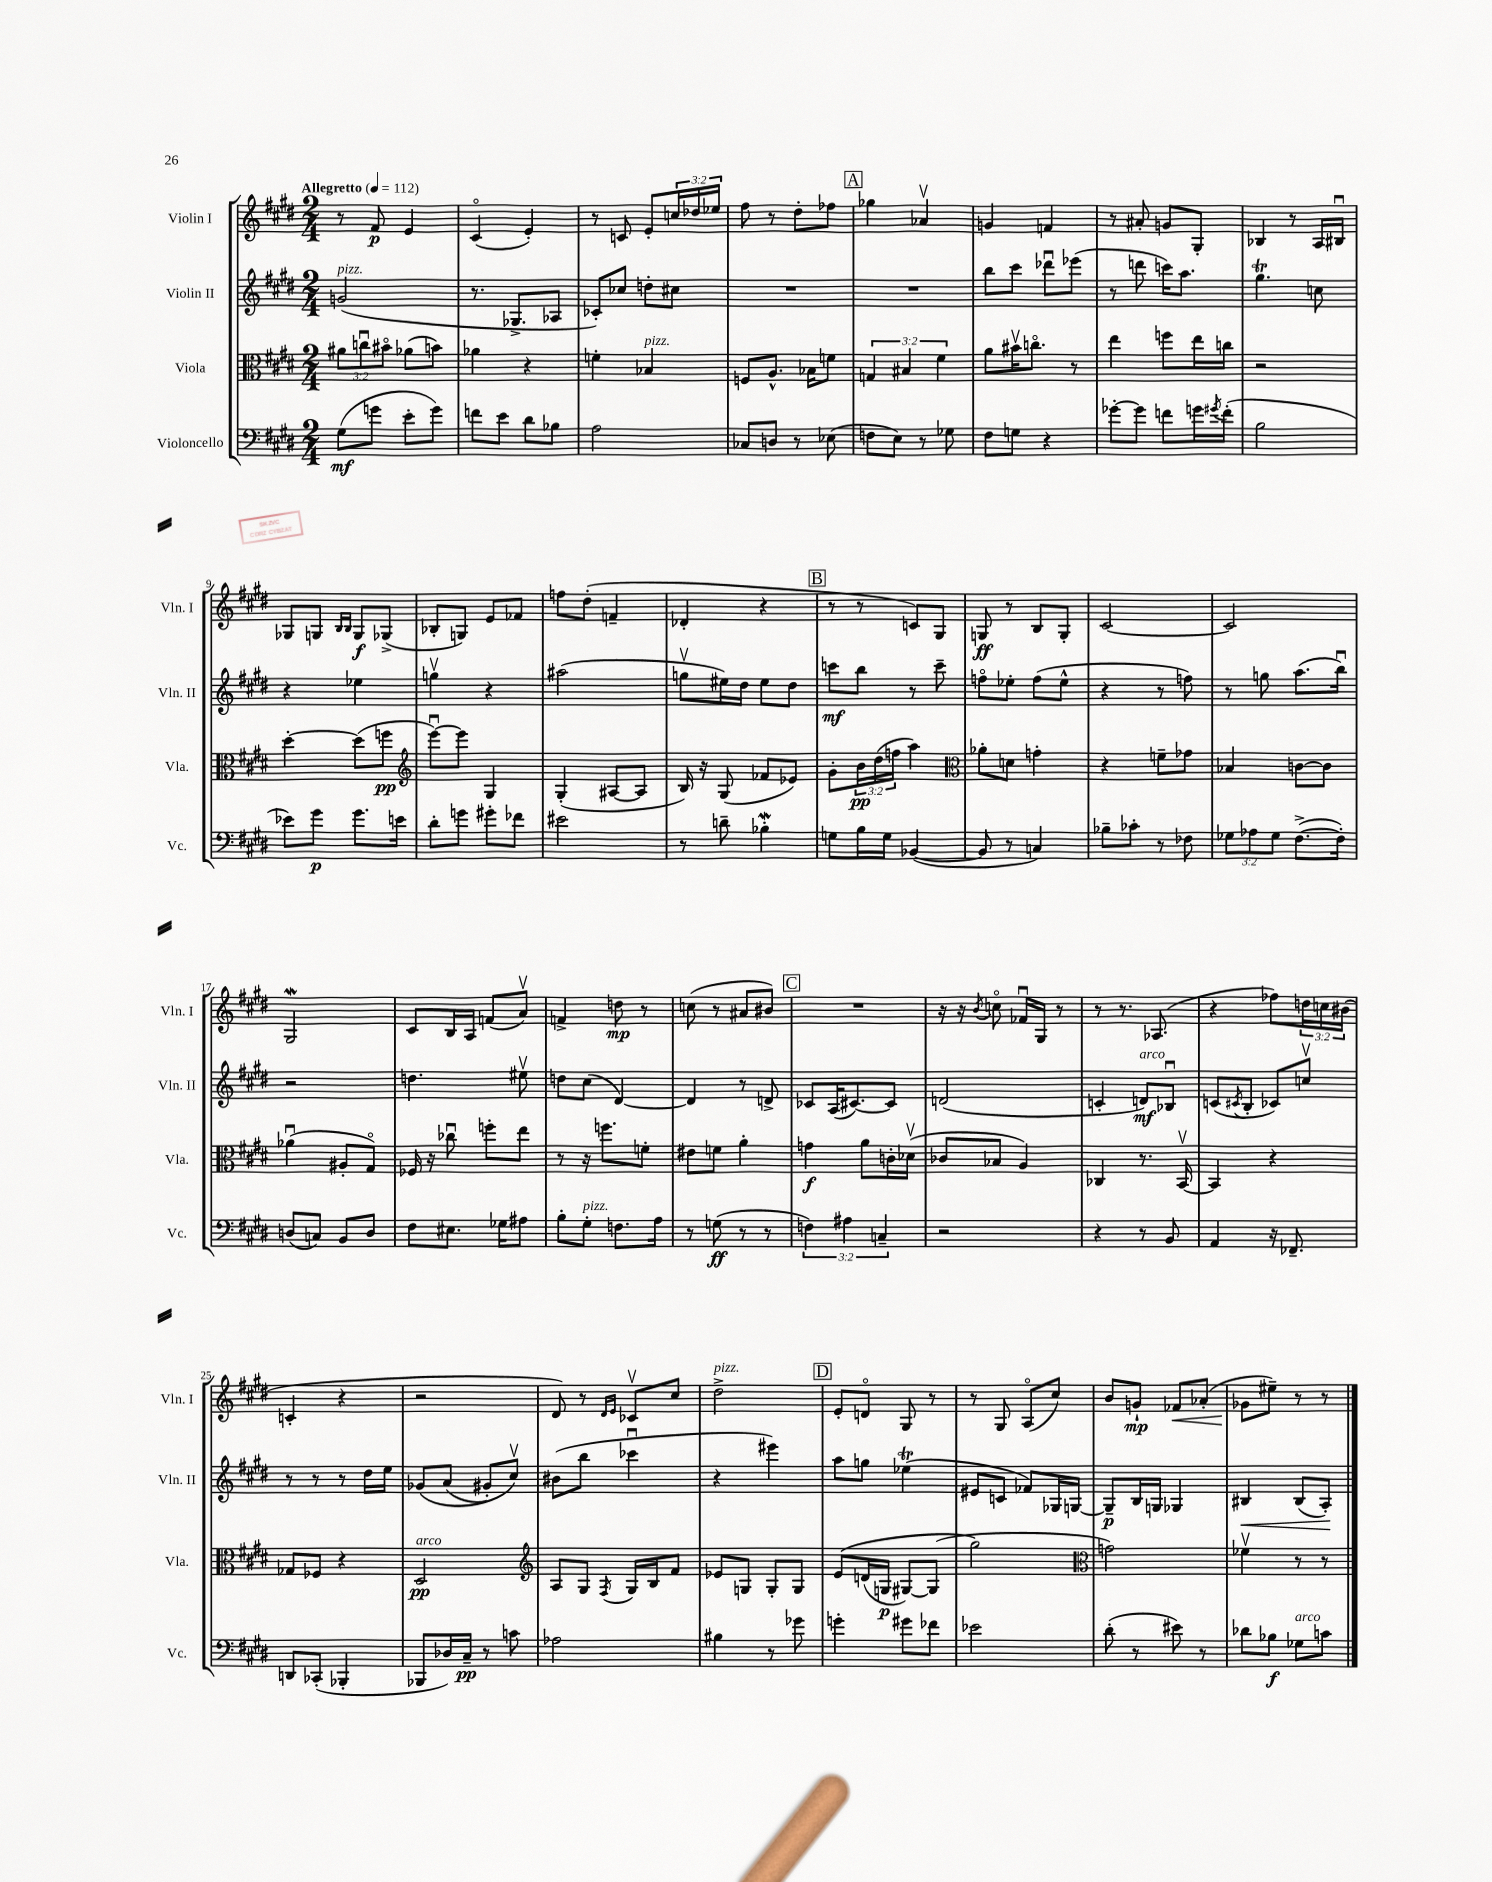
<<
\new StaffGroup <<
\new Staff = "s0" \with { instrumentName = "Violin I" shortInstrumentName = "Vln. I" } {
    \clef treble \key e \major \numericTimeSignature \time 2/4 \override Staff.TupletNumber.text = #tuplet-number::calc-fraction-text \tempo "Allegretto" 4 = 112
    r8 fis'8\p e'4 |
    cis'4\flageolet( e'4-.) |
    r8 c'8 e'8-. \tuplet 3/2 { c''16 des''16 ees''16 } |
    fis''8 r8 dis''8-. fes''8 |
    \mark \markup { \box "A" } ges''4 aes'4\upbow |
    g'4 f'4 |
    r8 ais'8-. g'8 gis8-. |
    bes4 r8 a16 bis16\downbow |
    ges8 g8 \grace { b16 b16 } g8\f ges8->( |
    bes8-. g8) e'8 fes'8 |
    f''8 dis''8-.( f'4-- |
    des'4-. r4 |
    \mark \markup { \box "B" } r8 r8 c'8) gis8 |
    g8\ff r8 b8 g8-. |
    cis'2~ |
    cis'2 |
    gis2\mordent |
    cis'8 b16 a16 f'8( a'8\upbow) |
    f'4-> d''8\mp r8 |
    c''8( r8 ais'8 bis'8) |
    \mark \markup { \box "C" } R2 |
    r16 r16 \acciaccatura { b'8 } c''8\flageolet fes'16\downbow gis16 r8 |
    r8 r8. aes8.( |
    r4 fes''8) \tuplet 3/2 { d''16 c''16 bis'16( } |
    c'4-. r4 |
    r2 |
    dis'8) r8 \grace { dis'16 e'16 } ces'8\upbow cis''8 |
    dis''2->^\markup { \italic "pizz." } |
    \mark \markup { \box "D" } e'8-. d'8\flageolet gis8 r8 |
    r8 gis8 a8\flageolet( cis''8) |
    b'8 g'8-!\mp fes'8\< aes'8-.( |
    ges'8\! eis''8--) r8 r8 \bar "|." |
}
\new Staff = "s1" \with { instrumentName = "Violin II" shortInstrumentName = "Vln. II" } {
    \clef treble \key e \major \numericTimeSignature \time 2/4
    g'2^\markup { \italic "pizz." }( |
    r8. ges8.-> aes8 |
    ces'8-.) ces''8 d''8-. cis''8 |
    R2 |
    \mark \markup { \box "A" } R2 |
    b''8 cis'''8 des'''8\downbow ees'''8( |
    r8 d'''8 c'''16) a''8. |
    gis''4.\trill c''8 |
    r4 ees''4 |
    g''4\upbow r4 |
    ais''2( |
    g''8\upbow eis''16) dis''16 eis''8 dis''8 |
    \mark \markup { \box "B" } c'''8\mf b''8 r8 c'''8-- |
    f''8\flageolet ees''8-. f''8( ees''8-^ |
    r4 r8 f''8) |
    r8 g''8 a''8.( b''16\downbow) |
    r2 |
    d''4. eis''8\upbow |
    d''8 cis''8( dis'4~) |
    dis'4 r8 d'8-> |
    \mark \markup { \box "C" } ces'8 a16( cis'8.~) cis'8 |
    d'2( |
    c'4-. d'8\mf^\markup { \italic "arco" }) bes8\downbow |
    c'8( \acciaccatura { cis'8 } b8-. ces'8) c''8\upbow |
    r8 r8 r8 dis''16 e''16 |
    ges'8\( a'8( gis'8-.) cis''8\upbow\) |
    bis'8( b''8 ces'''4\downbow |
    r4 eis'''4) |
    \mark \markup { \box "D" } a''8 g''8 ees''4\trill( |
    eis'8 c'8 fes'8) ges16 g16~ |
    g8--\p b16 g16 ges4 |
    bis4\< bis8( a8-.\!) \bar "|." |
}
\new Staff = "s2" \with { instrumentName = "Viola" shortInstrumentName = "Vla." } {
    \clef alto \key e \major \numericTimeSignature \time 2/4 \override Staff.TupletNumber.text = #tuplet-number::calc-fraction-text
    \tuplet 3/2 { ais'8 c''8\downbow bis'8\flageolet } aes'8( b'8) |
    aes'4 r4 |
    f'4-. bes4^\markup { \italic "pizz." } |
    f8 a8.-^ bes16 f'8 |
    \mark \markup { \box "A" } \tuplet 3/2 { g4 bis4 fis'4 } |
    a'8 bis'16\upbow c''8.\flageolet r8 |
    e''4 f''8 e''16 c''16 |
    r2 |
    dis''4~-. dis''8( f''8\pp |
    \clef treble e'''8~\downbow) e'''8 gis4 |
    gis4-.( ais8~ ais8 |
    b16) r16 gis8( fes'8 ees'8) |
    \mark \markup { \box "B" } gis'8-. \tuplet 3/2 { b'16\pp dis''16( f''16 } a''4) |
    \clef alto aes'8-. d'8 g'4-. |
    r4 f'8-- ges'8 |
    bes4 c'8~ c'8 |
    aes'4\downbow( ais8-. gis8\flageolet) |
    fes16 r16 ces''8\downbow f''8-. e''8 |
    r8 r16 f''8. f'8-. |
    eis'8 f'8 a'4-. |
    \mark \markup { \box "C" } g'4\f a'8 c'16-. des'16\upbow( |
    ces'8 bes8 a4) |
    ces4 r8. b,16~\upbow |
    b,4 r4 |
    ges8 fes8 r4 |
    dis2\pp^\markup { \italic "arco" } |
    \clef treble a8 gis8 \acciaccatura { fis8 } gis16 b16 fis'8 |
    ees'8 g8 g8-. g8 |
    \mark \markup { \box "D" } e'8\( d'16( g16\p gis8~) gis8( |
    gis''2\) |
    \clef alto g'2) |
    fes'4\upbow r8 r8 \bar "|." |
}
\new Staff = "s3" \with { instrumentName = "Violoncello" shortInstrumentName = "Vc." } {
    \clef bass \key e \major \numericTimeSignature \time 2/4 \override Staff.TupletNumber.text = #tuplet-number::calc-fraction-text
    gis8\mf( g'8 e'8-. g'8) |
    f'8 e'8 dis'8 bes8 |
    a2 |
    ces8 d8 r8 ees8( |
    \mark \markup { \box "A" } f8 e8) r8 ges8 |
    fis8 g8 r4 |
    ges'8~-. ges'8 f'8 g'16 \acciaccatura { gis'8 } f'16-.( |
    b2 |
    ees'8) gis'8\p gis'8. e'16 |
    dis'8-. g'8 gis'8-. fes'8 |
    eis'2 |
    r8 d'8-- bes4-.\mordent |
    \mark \markup { \box "B" } g8 b16 g16 bes,4~( |
    bes,8 r8 c4) |
    bes8-- ces'8-. r8 fes8 |
    \tuplet 3/2 { ges8 aes8 ges8 } fis8.~->( fis16-.) |
    d8( c8) b,8 d8 |
    fis8 eis8. ges16 ais8 |
    b8-. gis8-.^\markup { \italic "pizz." } f8. a16 |
    r8 g8\ff( r8 r8 |
    \mark \markup { \box "C" } \tuplet 3/2 { f4) ais4 c4-- } |
    r2 |
    r4 r8 b,8 |
    a,4 r16 fes,8.-- |
    d,8 ces,8-.( bes,,4-. |
    bes,,8 des16) cis16--\pp r8 c'8 |
    aes2 |
    bis4 r8 ges'8 |
    \mark \markup { \box "D" } g'4-. gis'8 fes'8 |
    ees'2 |
    dis'8-.( r8 eis'8) r8 |
    des'8 bes8\f ges8^\markup { \italic "arco" } c'8 \bar "|." |
}
>>
>>
